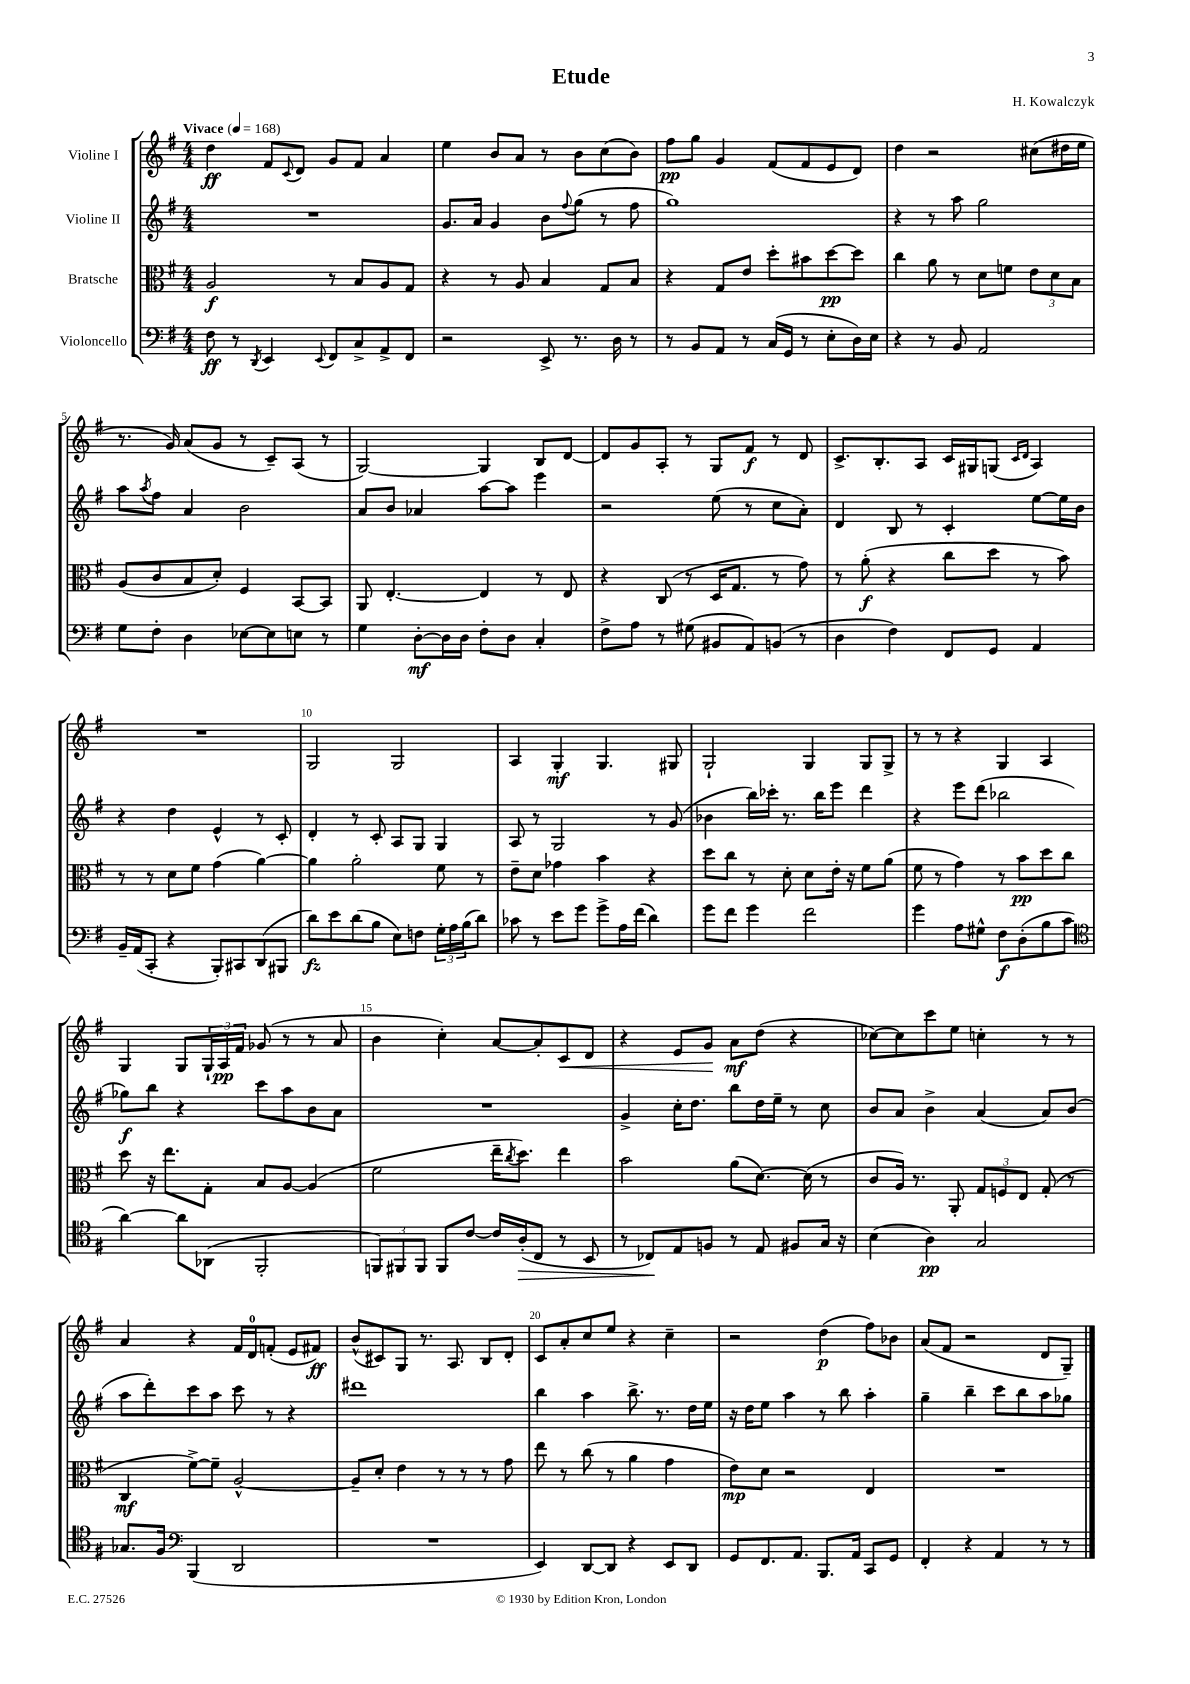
\header { title = "Etude" composer = "H. Kowalczyk" }
<<
\new StaffGroup <<
\new Staff = "s0" \with { instrumentName = "Violine I" } {
    \clef treble \key g \major \numericTimeSignature \time 4/4 \tempo "Vivace" 4 = 168
    d''4\ff fis'8 \appoggiatura { c'8 } d'8 g'8 fis'8 a'4 |
    e''4 b'8 a'8 r8 b'8 c''8( b'8) |
    fis''8\pp g''8 g'4 fis'8( fis'8 e'8 d'8) |
    d''4 r2 cis''8( dis''16 e''16 |
    r8. g'16) a'8( g'8 r8 c'8--) a8( r8 |
    g2~) g4 b8 d'8~ |
    d'8 g'8 a8-. r8 g8 fis'8\f r8 d'8 |
    c'8.-> b8.-. a8 c'16 gis16 g8( \grace { c'16 d'16 } a4) |
    R1 |
    g2 g2 |
    a4 g4-.\mf g4. gis8 |
    g2-! g4 g8 g8-> |
    r8 r8 r4 g4 a4 |
    g4 g8 \tuplet 3/2 { g16-! a16\pp fis'16 } ges'8( r8 r8 a'8 |
    b'4 c''4-.) a'8~ a'8-. c'8\< d'8 |
    r4 e'8 g'8\! a'8\mf d''8( r4 |
    ces''8~) ces''8 c'''8 e''8 c''4-. r8 r8 |
    a'4 r4 fis'16 d'16-0 f'8-.( e'8 fis'8\ff) |
    b'8-^( cis'8) g8 r8. a8. b8 d'8-. |
    c'8 a'8-. c''8 e''8 r4 c''4-- |
    r2 d''4\p( fis''8) bes'8 |
    a'8( fis'8 r2 d'8 g8--) \bar "|." |
}
\new Staff = "s1" \with { instrumentName = "Violine II" } {
    \clef treble \key g \major \numericTimeSignature \time 4/4
    R1 |
    g'8. a'16 g'4 b'8 \appoggiatura { fis''8 } g''8( r8 fis''8 |
    g''1) |
    r4 r8 a''8 g''2 |
    a''8 \acciaccatura { a''8 } fis''8 a'4 b'2 |
    a'8 b'8 aes'4 a''8~ a''8 e'''4 |
    r2 e''8( r8 c''8 a'8-.) |
    d'4 b8 r8 c'4-. e''8~ e''16 b'16 |
    r4 d''4 e'4-^ r8 c'8-. |
    d'4-. r8 c'8-. a8 g8 g4 |
    a8 r8 g2 r8 g'8( |
    bes'4 b''16) ces'''16-. r8. b''16 e'''8 d'''4 |
    r4 e'''8 d'''8( bes''2 |
    ges''8\f) b''8 r4 c'''8 a''8 b'8 a'8 |
    R1 |
    g'4-> c''16-. d''8. b''8 d''16 e''16-- r8 c''8 |
    b'8 a'8 b'4-> a'4( a'8) b'8( |
    a''8 d'''8-.) c'''8 a''8 c'''8 r8 r4 |
    dis'''1 |
    b''4 a''4 b''8.-> r8. d''16 e''16 |
    r16 d''16 e''8 a''4 r8 b''8 a''4-. |
    g''4-- b''4-- c'''8 b''8 a''8 ges''8 \bar "|." |
}
\new Staff = "s2" \with { instrumentName = "Bratsche" } {
    \clef alto \key g \major \numericTimeSignature \time 4/4
    a2\f r8 b8 a8 g8 |
    r4 r8 a8 b4 g8 b8 |
    r4 g8 e'8 d''8-. bis'8 d''8~\pp d''8 |
    c''4 a'8 r8 d'8 f'8 \tuplet 3/2 { e'8 d'8 b8 } |
    a8( c'8 b8 d'8-.) fis4 b,8~ b,8 |
    a,8 e4.~-. e4 r8 e8 |
    r4 c8( r8 d16 g8. r8 g'8) |
    r8 a'8-.\f( r4 c''8 d''8 r8 b'8) |
    r8 r8 d'8 fis'8 g'4( a'4~) |
    a'4 a'2-. fis'8 r8 |
    e'8-- d'8 ges'4 b'4 r4 |
    d''8 c''8 r8 d'8-. d'8 e'16-. r16 fis'8 a'8( |
    fis'8 r8 g'4) r8 b'8\pp d''8 c''8 |
    d''8 r16 e''8. g8-. b8 a8~ a4( |
    fis'2 e''16-- \acciaccatura { c''8 } d''8.) e''4 |
    b'2 a'8( d'8.~) d'16( r8 |
    c'8 a16) r8. a,8-. \tuplet 3/2 { g8 f8 e8 } g8-.( r8 |
    c4\mf fis'8~->) fis'8-- a2~-^ |
    a8-- d'8-. e'4 r8 r8 r8 g'8 |
    e''8 r8 c''8( r8 a'4 g'4 |
    e'8\mp) d'8 r2 e4 |
    R1 \bar "|." |
}
\new Staff = "s3" \with { instrumentName = "Violoncello" } {
    \clef bass \key g \major \numericTimeSignature \time 4/4
    fis8\ff r8 \acciaccatura { d,8 } e,4 \appoggiatura { e,8 } fis,8 c8-> a,8-> fis,8 |
    r2 e,8-> r8. d16 r8 |
    r8 b,8 a,8 r8 c16( g,16 r8 e8-. d16) e16 |
    r4 r8 b,8 a,2 |
    g8 fis8-. d4 ees8~ ees8 e8 r8 |
    g4 d8~-.\mf d16 d16 fis8-. d8 c4-. |
    fis8-> a8 r8 gis8( bis,8 a,8) b,8( r8 |
    d4 fis4) fis,8 g,8 a,4 |
    b,16-- a,16( c,8-. r4 b,,8-.) cis,8 d,8( bis,,8 |
    d'8\fz) e'8 d'8( b8 e8) f8 \tuplet 3/2 { g16-. a16 b16( } d'8) |
    ces'8 r8 e'8 g'8 g'8-> a16 fis'16( d'4) |
    g'8 fis'8 g'4 fis'2 |
    g'4 a8 gis8-^ fis8\f d8-.( b8 c'8 |
    \clef tenor a'4~) a'8 aes,8( fis,2-. |
    \tuplet 3/2 { f,8) fis,8 fis,8 } fis,8 c'8~ c'16 a16-.\>( c8 r8 b,8 |
    r8 ces8\!) e8 f8 r8 e8 fis8 g16 r16 |
    b4( a4\pp) g2 |
    ges8. fis16 \clef bass b,,4( d,2 |
    R1 |
    e,4) d,8~ d,8 r4 e,8 d,8 |
    g,8 fis,8. a,8. b,,8. a,16 c,8 g,8 |
    fis,4-. r4 a,4 r8 r8 \bar "|." |
}
>>
>>
\layout { \context { \Score \override BarNumber.break-visibility = ##(#f #t #t) barNumberVisibility = #(every-nth-bar-number-visible 5) } }
